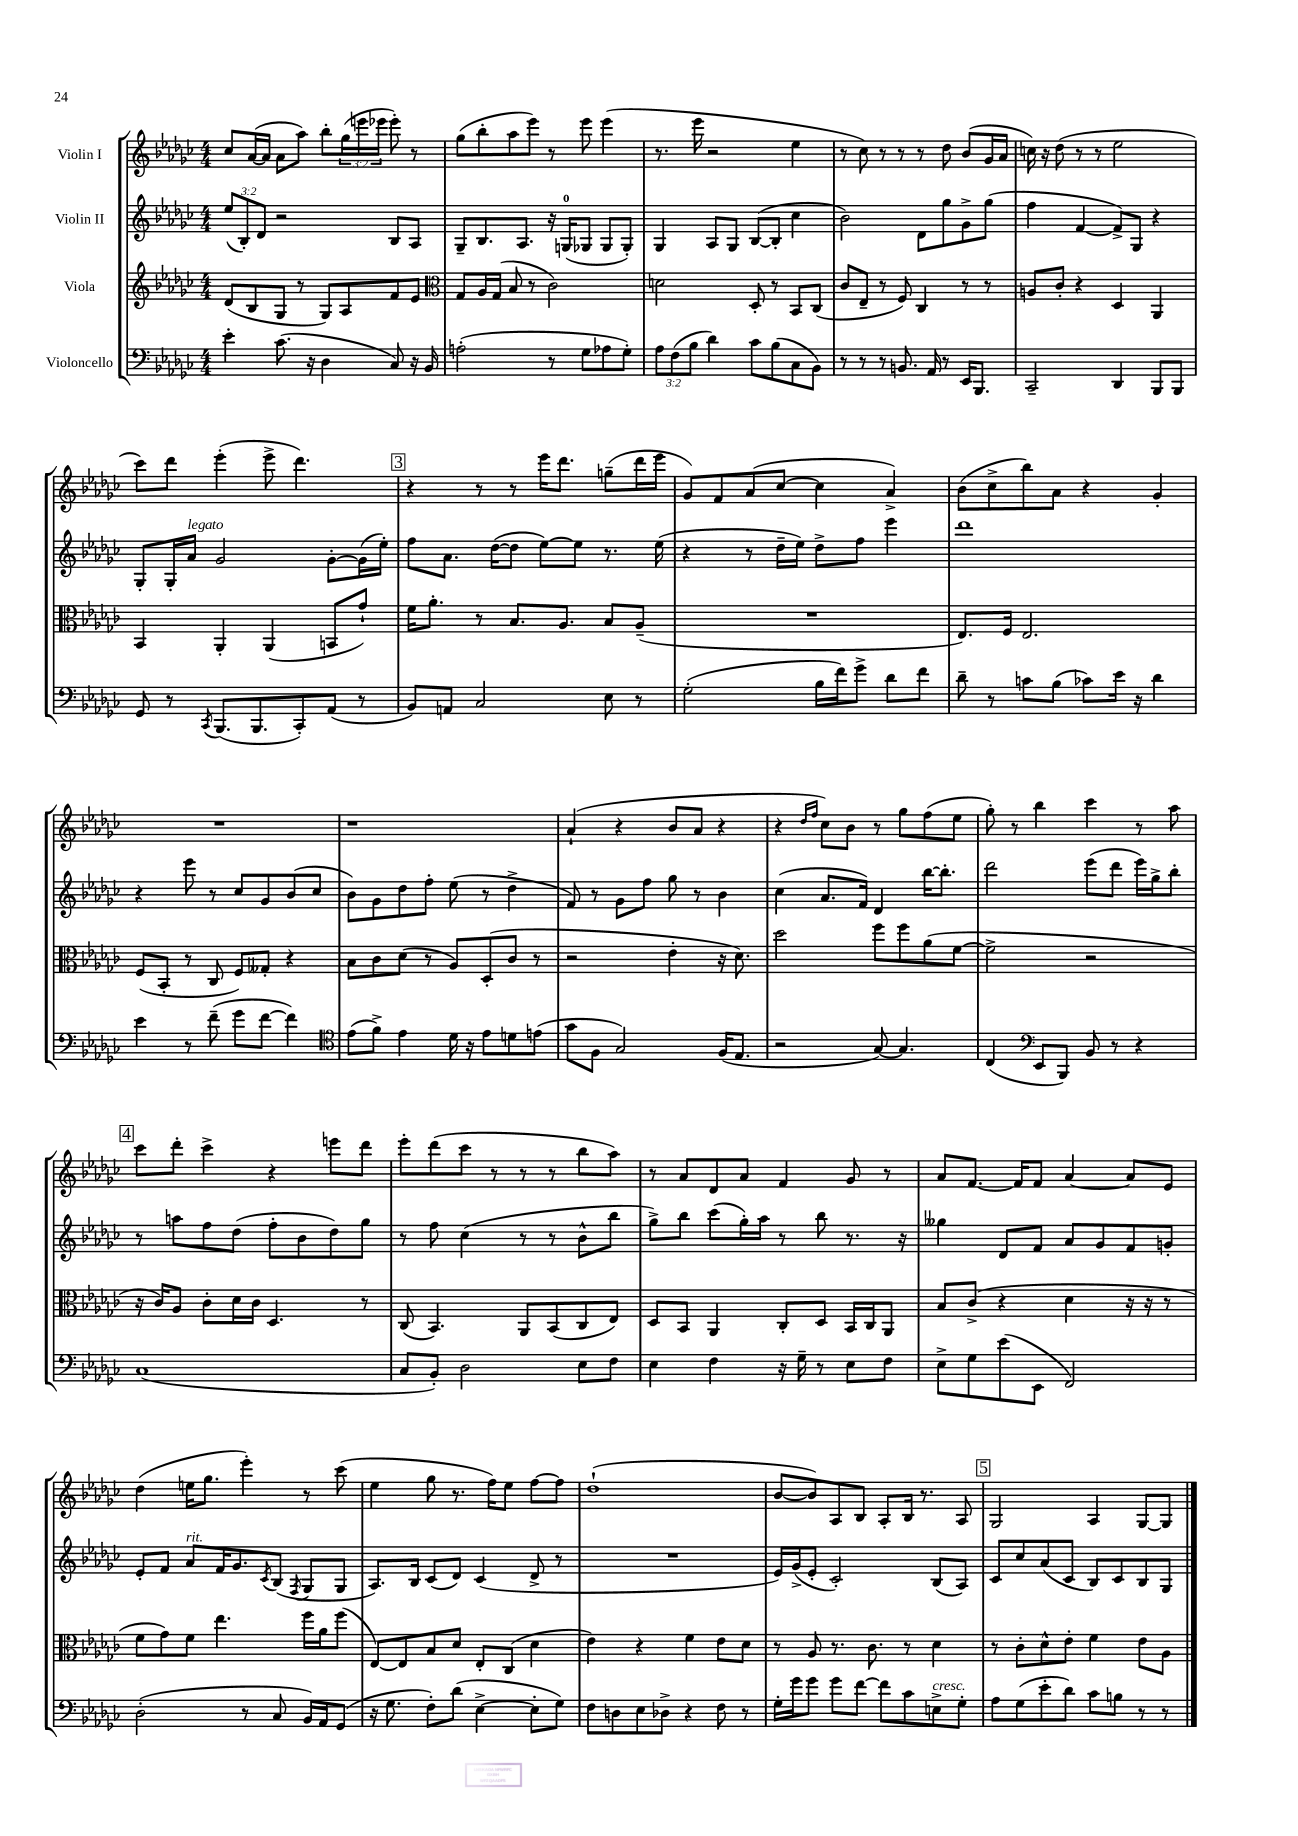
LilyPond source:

<<
\new StaffGroup <<
\new Staff = "s0" \with { instrumentName = "Violin I" } {
    \clef treble \key ges \major \numericTimeSignature \time 4/4 \override Staff.TupletNumber.text = #tuplet-number::calc-fraction-text
    ces''8 aes'16~( aes'16 aes'8 aes''8) bes''8-. \tuplet 3/2 { ges''16( e'''16 ees'''16 } ees'''8-.) r8 |
    ges''8( bes''8-. aes''8 ees'''8) r8 ees'''8 ees'''4( |
    r8. ees'''16 r2 ees''4 |
    r8 ces''8) r8 r8 r8 des''8 bes'8( ges'16 aes'16 |
    c''16) r16 des''8( r8 r8 ees''2 |
    ces'''8) des'''8 ees'''4-.( ees'''8-> des'''4.) |
    \mark \markup { \box "3" } r4 r8 r8 ees'''16 des'''8. g''8--( des'''16 ees'''16 |
    ges'8) f'8 aes'8( ces''8~ ces''4 aes'4->) |
    bes'8( ces''8-> bes''8) aes'8 r4 ges'4-. |
    R1 |
    r1 |
    aes'4-!( r4 bes'8 aes'8 r4 |
    r4 \grace { des''16 f''16 } ces''8) bes'8 r8 ges''8 f''8( ees''8 |
    ges''8-.) r8 bes''4 ces'''4 r8 aes''8 |
    \mark \markup { \box "4" } ces'''8 des'''8-. ces'''4-> r4 e'''8 des'''8 |
    ees'''8-. des'''8( ces'''8 r8 r8 r8 bes''8 aes''8) |
    r8 aes'8 des'8 aes'8 f'4 ges'8 r8 |
    aes'8 f'8.~ f'16 f'8 aes'4~ aes'8 ees'8 |
    des''4( e''16 ges''8. ees'''4-.) r8 ces'''8( |
    ees''4 ges''8 r8. f''16) ees''8 f''8~ f''8 |
    des''1-!( |
    bes'8~ bes'8) aes8 bes8 aes8-. bes16 r8. aes8 |
    \mark \markup { \box "5" } ges2 aes4 ges8~ ges8 \bar "|." |
}
\new Staff = "s1" \with { instrumentName = "Violin II" } {
    \clef treble \key ges \major \numericTimeSignature \time 4/4 \override Staff.TupletNumber.text = #tuplet-number::calc-fraction-text
    \tuplet 3/2 { ees''8( bes8-.) des'8 } r2 bes8 aes8 |
    ges8-- bes8. aes8. r16 g16-0( ges8 ges8 ges8-.) |
    ges4 aes8 ges8 bes8~( bes8-. ces''4 |
    bes'2) des'8 ges''8 ges'8-> ges''8( |
    f''4 f'4~ f'8->) ges8 r4 |
    ges8-. ges16-. aes'16^\markup { \italic "legato" } ges'2 ges'8~-. ges'16( ees''16-.) |
    \mark \markup { \box "3" } f''8 aes'8. des''16~( des''8 ees''8~) ees''8 r8. ees''16( |
    r4 r8 des''16-- ees''16) des''8-> f''8 ees'''4 |
    des'''1 |
    r4 ees'''8 r8 ces''8 ges'8 bes'8( ces''8 |
    bes'8) ges'8 des''8 f''8-. ees''8( r8 des''4-> |
    f'8) r8 ges'8 f''8 ges''8 r8 bes'4 |
    ces''4( aes'8. f'16) des'4 bes''16~ bes''8.-. |
    des'''2 ees'''8( des'''8 ees'''16) ges''16-> bes''8-. |
    \mark \markup { \box "4" } r8 a''8 f''8 des''8( f''8-. bes'8 des''8) ges''8 |
    r8 f''8 ces''4( r8 r8 bes'8-^ bes''8 |
    ges''8->) bes''8 ces'''8( ges''16-.) aes''16 r8 bes''8 r8. r16 |
    geses''4 des'8 f'8 aes'8 ges'8 f'8 g'8-. |
    ees'8-. f'8 aes'8^\markup { \italic "rit." } f'16 ges'8. \acciaccatura { ces'8 } bes8( \acciaccatura { f8 } ges8 ges8 |
    aes8.) bes16 ces'8( des'8) ces'4( des'8-> r8 |
    R1 |
    ees'16) ges'16->( ees'8-. ces'2-.) bes8( aes8) |
    \mark \markup { \box "5" } ces'8 ces''8 aes'8( ces'8 bes8) ces'8 bes8 ges8 \bar "|." |
}
\new Staff = "s2" \with { instrumentName = "Viola" } {
    \clef treble \key ges \major \numericTimeSignature \time 4/4
    des'8( bes8 ges8 r8 ges8) aes8 f'8 ees'8 |
    \clef alto ges8 aes16 ges16( bes8 r8 ces'2) |
    d'2 des8-. r8 bes,8 ces8( |
    ces'8 ees8-- r8 f8) ces4 r8 r8 |
    a8 ces'8-. r4 des4 aes,4 |
    bes,4 aes,4-. aes,4( b,8 ges'8-!) |
    \mark \markup { \box "3" } f'16 aes'8.-. r8 bes8. aes8. bes8 aes8--( |
    R1 |
    ees8.) f16 ees2. |
    f8( bes,8-. r8 ces8 f8) geses8-. r4 |
    bes8 ces'8 des'8( r8 aes8) des8-.( ces'8 r8 |
    r2 ees'4-. r16 des'8.) |
    des''2 f''8 f''8 aes'8( f'8~ |
    f'2-> r2 |
    \mark \markup { \box "4" } r16 ces'16) aes8 ces'8-. des'16 ces'16 des4. r8 |
    ces8( bes,4.) aes,8 bes,8( ces8 ees8) |
    des8 bes,8 aes,4 ces8-. des8 bes,16 ces16 aes,8 |
    bes8 ces'8->( r4 des'4 r16 r16 r8 |
    f'8 ges'8) f'8 ees''4. f''16 aes'16 f''8( |
    ees8~) ees8 bes8 des'8 ees8-. ces8( des'4 |
    ees'4) r4 f'4 ees'8 des'8 |
    r8 aes8 r8. ces'8. r8 des'4 |
    \mark \markup { \box "5" } r8 ces'8-. des'8-^ ees'8-. f'4 ees'8 aes8 \bar "|." |
}
\new Staff = "s3" \with { instrumentName = "Violoncello" } {
    \clef bass \key ges \major \numericTimeSignature \time 4/4 \override Staff.TupletNumber.text = #tuplet-number::calc-fraction-text
    ees'4-. ces'8.( r16 des4 ces8) r16 bes,16 |
    a2-.( r8 ges8 aes8 ges8-.) |
    \tuplet 3/2 { aes8 f8( bes8 } des'4) ces'8 bes8( ces8 bes,8) |
    r8 r8 r8 b,8. aes,16 r8 ees,16 bes,,8. |
    ces,2-- des,4 bes,,8 bes,,8 |
    ges,8 r8 \acciaccatura { ces,8 } bes,,8.( bes,,8. ces,8-.) aes,8( r8 |
    \mark \markup { \box "3" } bes,8) a,8 ces2 ees8 r8 |
    ges2-.( bes16 f'16) ges'8-> des'8 f'8 |
    des'8-- r8 c'8 bes8( ces'8) ees'16 r16 des'4 |
    ees'4 r8 f'8--( ges'8 f'8~ f'4) |
    \clef tenor ees'8( f'8->) ees'4 des'16 r16 ees'8 d'8 e'8( |
    ges'8 f8 ges2) f16( ees8. |
    r2 ges8~) ges4. |
    ces4( \clef bass ees,8 bes,,8) bes,8 r8 r4 |
    \mark \markup { \box "4" } ces1( |
    ces8 bes,8-.) des2 ees8 f8 |
    ees4 f4 r16 ges16-- r8 ees8 f8 |
    ees8-> ges8 ees'8( ees,8 f,2) |
    des2-.( r8 ces8 bes,16) aes,16 ges,8( |
    r16 ges8. f8-.) des'8( ees4~-> ees8-. ges8) |
    f8 d8 ees8 des8-> r4 f8 r8 |
    ges16-. ges'16 ges'8 ges'8 f'8~ f'8 ces'8 e8->^\markup { \italic "cresc." } ges8-. |
    \mark \markup { \box "5" } aes8 ges8( ees'8-. des'8) ces'8 b8 r8 r8 \bar "|." |
}
>>
>>
\layout { \context { \Score \remove "Bar_number_engraver" } }
